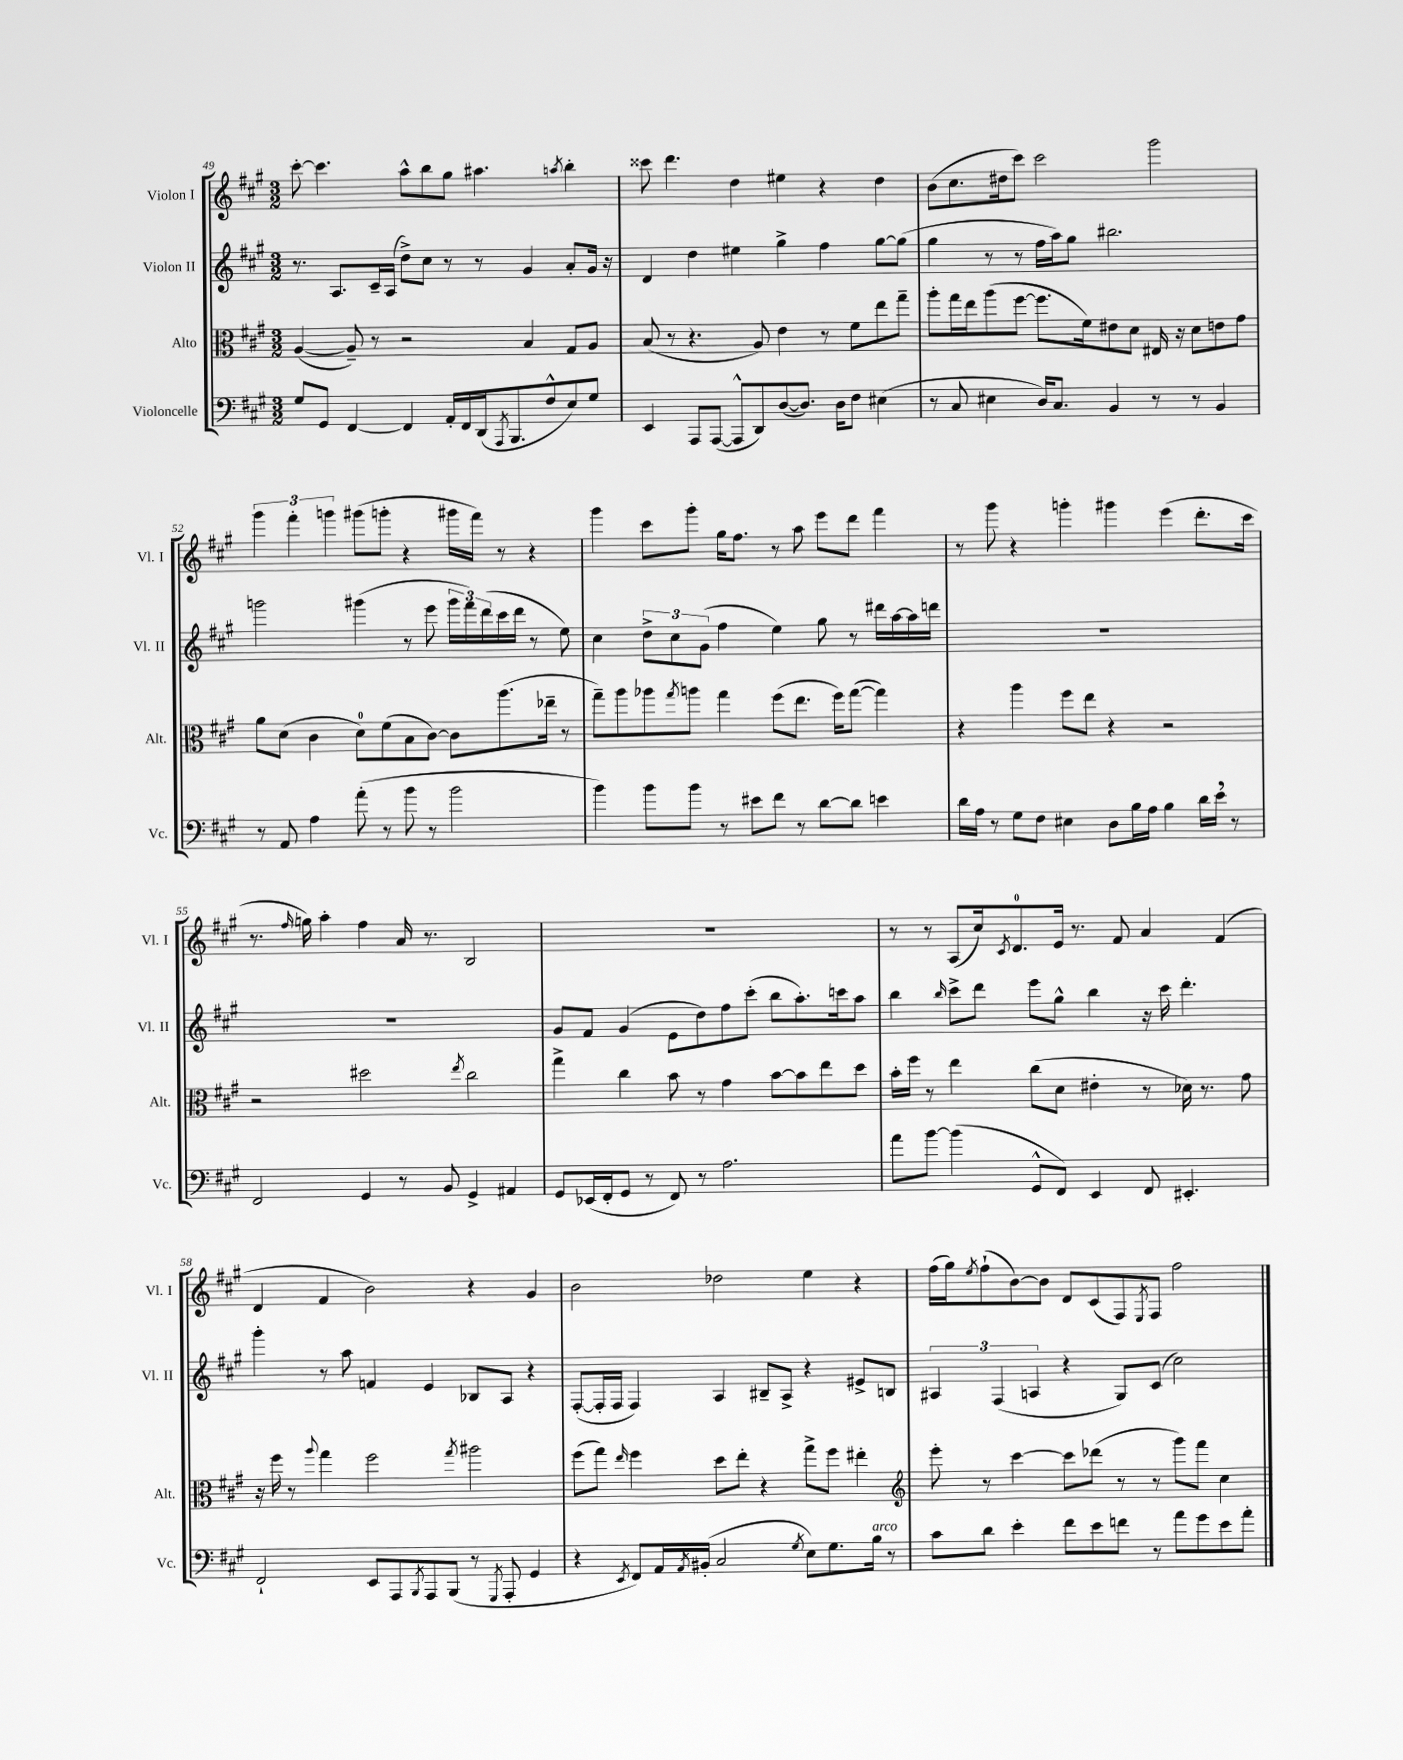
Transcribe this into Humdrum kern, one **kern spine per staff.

**kern	**kern	**kern	**kern
*staff4	*staff3	*staff2	*staff1
*clefF4	*clefC3	*clefG2	*clefG2
*k[f#c#g#]	*k[f#c#g#]	*k[f#c#g#]	*k[f#c#g#]
*M3/2	*M3/2	*M3/2	*M3/2
8G#/L	([4A/	8.r	[8ccc#'\
8GG#/J	.	.	4.ccc#\]
.	.	8.A/L	.
[4FF#/	8A~/])	.	.
.	8r	16c#~/L	.
.	.	(16A/JJ	.
4FF#/]	2r	8dd^\L)	8aa^^\L
.	.	8cc#\J	8bb\
16AA'/LL	.	8r	8gg#\J
16FF#/	.	.	.
(16DD/J	.	8r	4.aa#\
8qAAA/	.	.	.
8.BBB/	.	.	.
.	4B/	4g#/	.
8F#^^/	.	.	.
.	.	.	8qaa/
8E/)	8G#/L	8a'/L	4bb'\
8G#/J	8A/J	16g#/Jk	.
.	.	16r	.
=	=	=	=
4EE/	(8B/	4d/	8ccc##\
.	8r	.	4.ddd\
8AAA/L	4.r	4dd\	.
([8AAA/J	.	.	.
8AAA^^/]L	.	4ee#\	4dd\
8DD/)	8A/)	.	.
([8D/	4e\	4gg#^\	4ee#\
8.D/]J)	.	.	.
.	8r	4ff#\	4r
16D\LK	.	.	.
8F#\J	8f#\L	.	.
(4E#\	8ee\	[8gg#\L	4dd\
.	8gg#~\J	(8gg#\]J	.
=	=	=	=
8r	8aa'\L	4gg#\	(8b\L
8C#/	16gg#\L	.	8.cc#\
.	16ee\J	.	.
4E#\	(8aa\	8r	.
.	.	.	16dd#\k
.	[8ff#\J	8r	8ccc#\J)
16D/LK)	8.ff#\]L	16ff#\LL	2ccc#\
8.C#/J	.	16aa\J)	.
.	.	8gg#\J	.
.	16f#\k)	.	.
4BB/	8e#\	2.bb#\	.
.	8d\J	.	.
8r	16E#/	.	2ggg#\
.	16r	.	.
8r	8d\L	.	.
4BB/	8e\	.	.
.	8g#\J	.	.
=	=	=	=
8r	8a\L	2ggg\	6ggg#\
8AA/	(8d\J	.	.
.	.	.	6fff#'\
4A\	4c#\	.	.
.	.	.	6ggg\
(8a'\	8d\L)	(4ggg#\	(8ggg#\L
8r	(8f#\	.	8ggg'\J
8b\	8B\	8r	4r
8r	[8c#\J)	8eee\	.
2b\	8c#\]L	24ggg#\LL	16ggg#\LL
.	.	24fff#\)	.
.	.	.	16fff#\JJ)
.	.	(24ddd\	.
.	(8.aa\	16ccc#\	8r
.	.	16ddd\JJ	.
.	.	8r	4r
.	16ee-~\Jk	.	.
.	8r	8ee\)	.
=	=	=	=
4b\)	8gg#~\L)	4cc#\	4ggg#\
.	8aa\	.	.
8b\L	8aa-\	12dd^\L	8ccc#\L
.	.	12cc#\	.
.	8qgg#/	.	.
8b\J	8aa\J	.	8ggg#'\J
.	.	(12g#\J	.
8r	4gg#\	4ff#\	16gg#\LK
.	.	.	8.ff#\J
8e#\L	.	.	.
8f#\J	(8ff#\L	4ee\)	8r
8r	8.ee\J	.	8aa\
[8d\L	.	8gg#\	8eee\L
.	16ff#\LK)	.	.
8d\]J	([8gg#\J	8r	8ddd\J
4e\	4gg#\])	16ddd#\LL	4fff#\
.	.	[16aa\	.
.	.	16aa\]	.
.	.	16ddd\JJ	.
=	=	=	=
16d\LL	4r	1.r	8r
16A\JJ	.	.	.
8r	.	.	8ggg#\
8G#\L	4aa\	.	4r
8F#\J	.	.	.
4E#\	8ff#\L	.	4ggg'\
.	8ee\J	.	.
8D\L	4r	.	4ggg#\
16B\L	.	.	.
16A\JJ	.	.	.
4B\	2r	.	(4eee\
16d\LL	.	.	8.ddd'\L
16e\JJ	.	.	.
8r	.	.	.
.	.	.	16ccc#\Jk
=	=	=	=
2FF#/	2r	1.r	8.r
.	.	.	16qqff#/
.	.	.	16gg\)
.	.	.	4aa'\
4GG#/	2dd#\	.	4ff#\
8r	.	.	16a/
.	.	.	8.r
8BB/	.	.	.
.	8qee/	.	.
4GG#^/	2cc#\	.	2B/
4AA#/	.	.	.
=	=	=	=
8GG#/L	4gg#^\	8g#/L	1.r
(16EE-/L	.	8f#/J	.
16FF#'/J	.	.	.
8GG#/J	4cc#\	(4g#/	.
8r	.	.	.
8FF#/)	8b\	8e\L	.
8r	8r	8dd\)	.
2.A\	4g#\	8ff#\	.
.	.	(8ccc#'\J	.
.	[8b\L	8bb\L	.
.	8b\]	8.aa'\)	.
.	8ee\	.	.
.	.	16ccc\k	.
.	8dd\J	8aa\J	.
=	=	=	=
8a\L	16b'\LL	4bb\	8r
.	16ff#\JJ	.	.
[8b\J	8r	.	8r
.	.	16qqbb/	.
(4b\]	4ee\	8ccc#^\L	(8A/L
.	.	8ddd\J	16cc#/k)
.	.	.	8qc#/
.	.	.	8.d/
8GG#^^/L	(8cc#\L	8eee\L	.
8FF#/J)	8d\J	8gg#^^\J	16e/Jk
.	.	.	8.r
4EE/	4e#'\	4bb\	.
.	.	.	8f#/
8FF#/	8r	16r	4a/
.	.	16ccc#\	.
4.EE#'/	16d-\)	4.ddd'\	.
.	8.r	.	.
.	.	.	(4f#/
.	8g#\	.	.
=	=	=	=
2FF#`/	16r	4ggg#'\	4d/
.	16ff#\	.	.
.	8r	.	.
.	8qqaa/	.	.
.	4gg#\	8r	4f#/
.	.	8aa\	.
8EE/L	2ff#\	4f/	2b\)
8AAA/	.	.	.
8qBBB/	.	.	.
8AAA/	.	4e/	.
(8BBB/J	.	.	.
.	8qgg#/	.	.
8r	2aa#\	8B-/L	4r
8qGGG#/	.	.	.
8AAA'/	.	8A/J	.
4GG#/	.	4r	4g#/
=	=	=	=
4r	(8ff#\L	([8F#'/L	2b\
.	8gg#\J)	16F#'/]L	.
.	.	16F#/JJ	.
8qEE/	16qqee/	.	.
8FF#/L)	4ff#\	4F#/)	.
16AA/L	.	.	.
8qAA/	.	.	.
(16BB#'/JJ	.	.	.
2C#/	8dd\L	4A/	2dd-\
.	8ee'\J	.	.
.	4r	8B#~/L	.
.	.	8A^/J	.
8qG#/	.	.	.
8E\L)	8gg#^\L	4r	4ee\
8.G#\	8ff#\J	.	.
.	4ee#'\	8e#^/L	4r
16B\Jk	.	.	.
8r	.	8B/J	.
=	=	=	=
*	*clefG2	*	*
8c#\L	8eee'\	6A#/	(16ff#\LL
.	.	.	16gg#\J)
.	.	.	8qee/
8d\J	8r	.	(8ff#`\
.	.	(6F#/	.
4e'\	[4ccc#\	.	[8b\)
.	.	6A/	.
.	.	.	8b\]J
8f#\L	8ccc#\]L	4r	8d/L
8e\	(8ddd-\J	.	(8c#/
8f\J	8r	8G#/L)	8F#/)
.	.	.	8qE/
8r	8r	(8c#/J	8F#/J
8a\L	8ggg#\L)	2cc#\)	2ff#\
8g#\	8fff#\J	.	.
8e\	4cc#\	.	.
8a'\J	.	.	.
==	==	==	==
*-	*-	*-	*-
